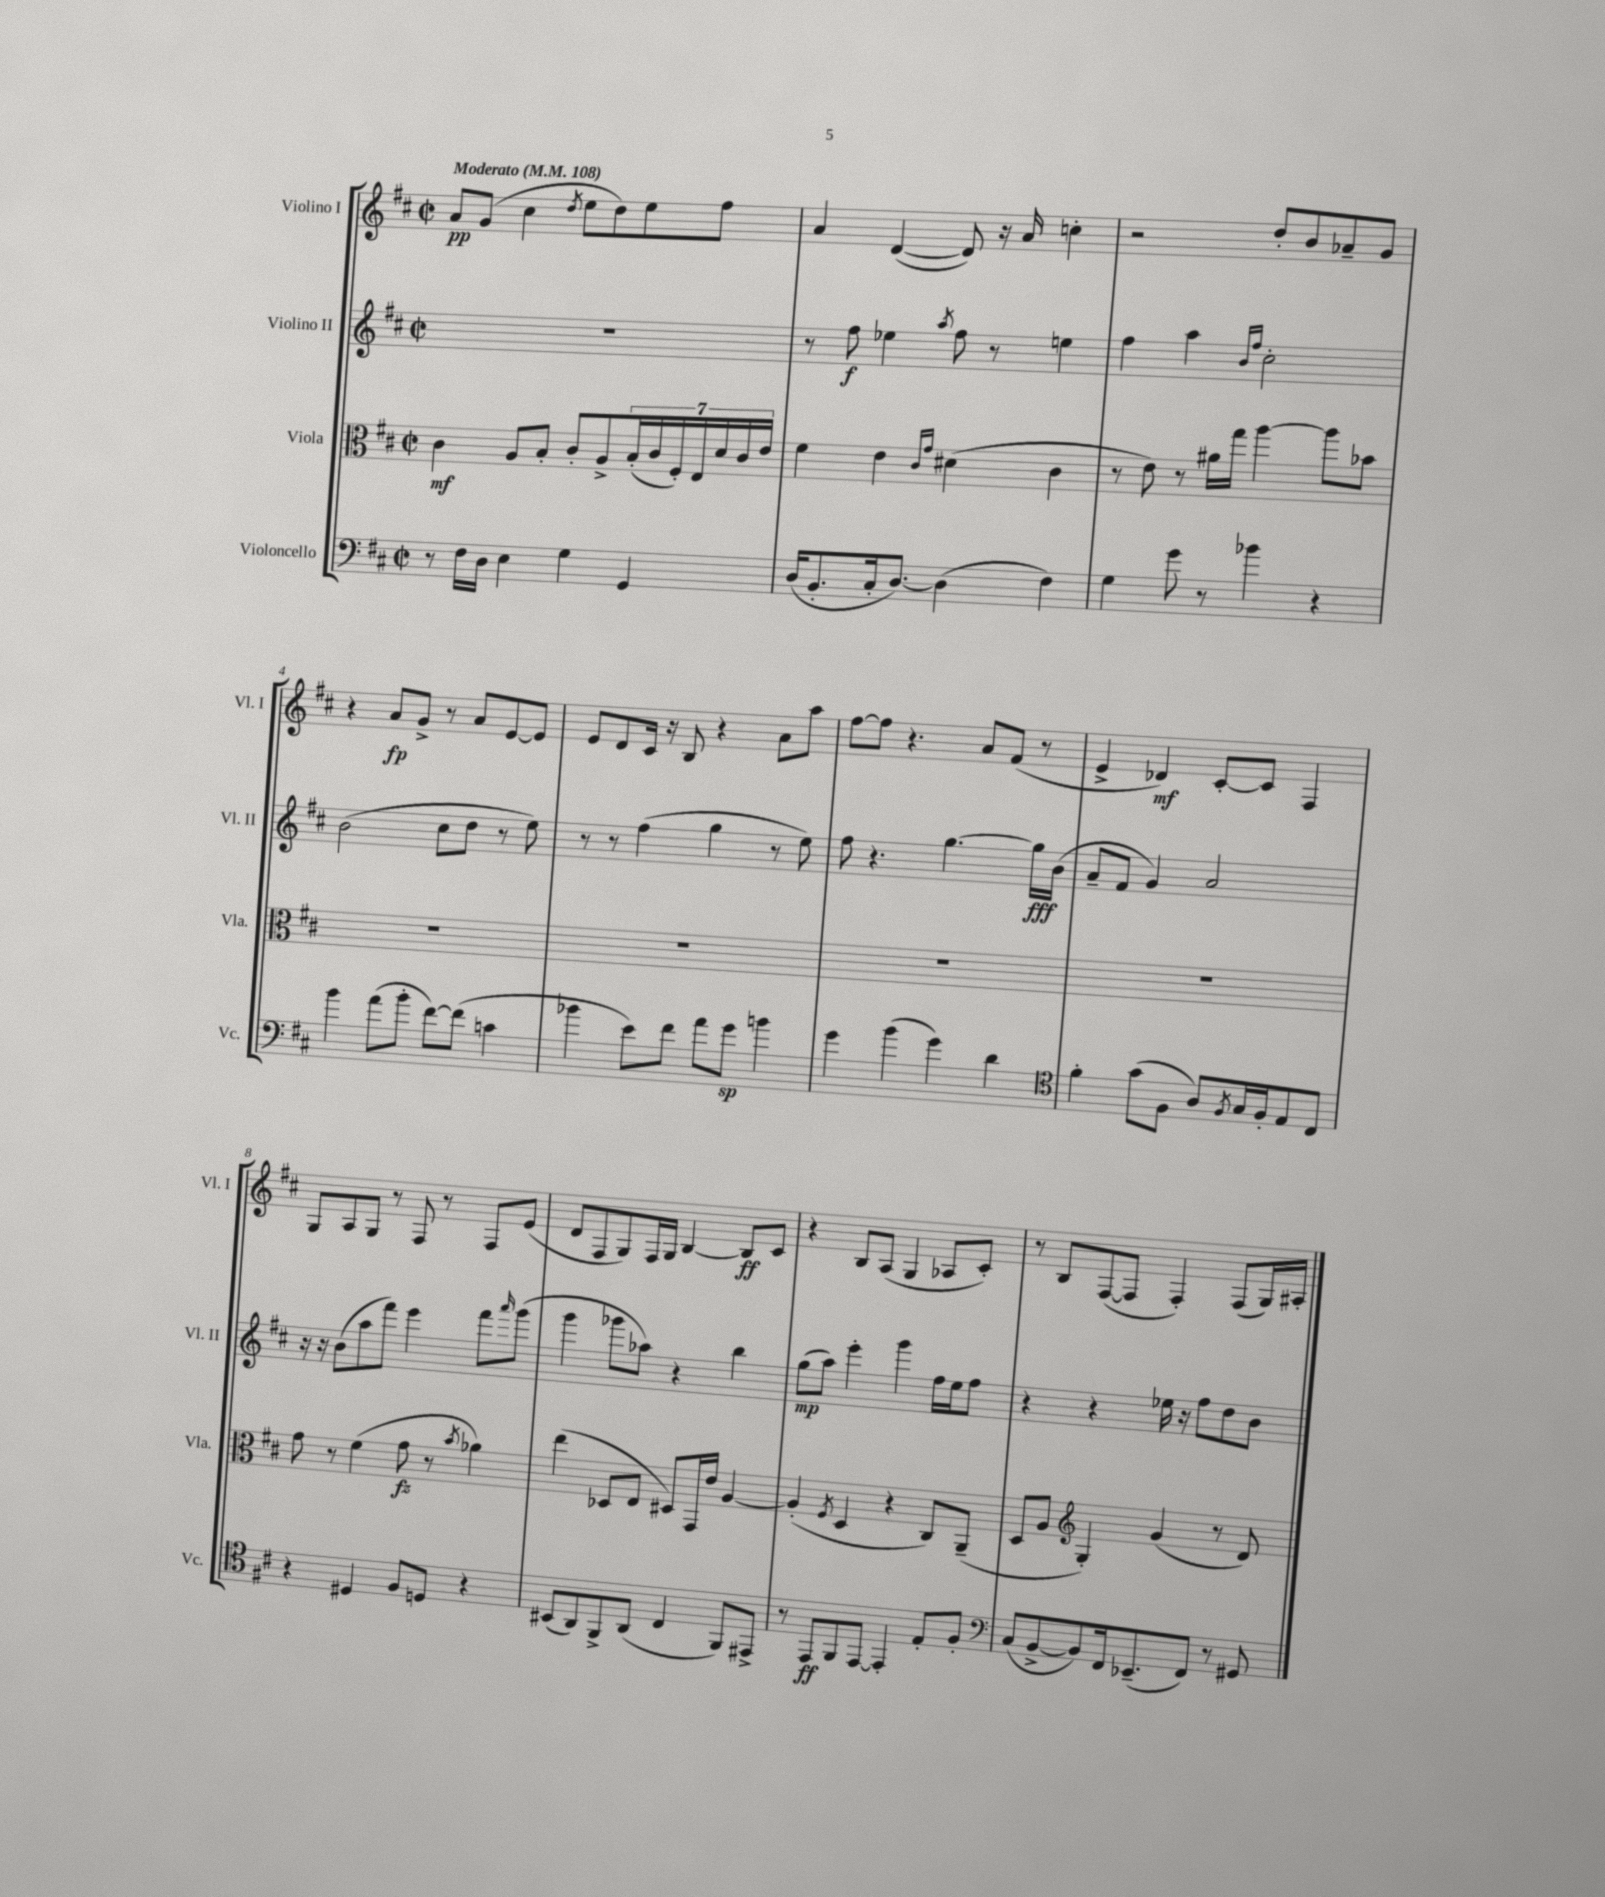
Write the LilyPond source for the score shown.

<<
\new StaffGroup <<
\new Staff = "s0" \with { instrumentName = "Violino I" shortInstrumentName = "Vl. I" } {
    \clef treble \key d \major \defaultTimeSignature \time 2/2 \tempo "Moderato" 4 = 108
    a'8\pp g'8( cis''4 \acciaccatura { d''8 } e''8 d''8) e''8 fis''8 |
    a'4 d'4~( d'8) r16 a'16 c''4-. |
    r2 d''8-. b'8 aes'8-- g'8 |
    r4 a'8\fp g'8-> r8 a'8 e'8~ e'8 |
    e'8 d'8 cis'16 r16 b8 r4 a'8 a''8 |
    fis''8~ fis''8 r4. a'8 fis'8( r8 |
    e'4-> des'4\mf) cis'8~-. cis'8 fis4 |
    g8 a8 g8 r8 fis8 r8 fis8 e'8( |
    d'8 fis8 g8) fis16 g16 b4~ b8\ff cis'8 |
    r4 b8 a8( g4 aes8 cis'8-.) |
    r8 b8 fis8~( fis8 fis4-.) fis8( g16) ais16-. \bar "|." |
}
\new Staff = "s1" \with { instrumentName = "Violino II" shortInstrumentName = "Vl. II" } {
    \clef treble \key d \major \defaultTimeSignature \time 2/2
    R1 |
    r8 fis''8\f ees''4 \acciaccatura { a''8 } fis''8 r8 e''4 |
    fis''4 a''4 \grace { b'16 fis''16 } cis''2-. |
    b'2( cis''8 d''8 r8 e''8) |
    r8 r8 fis''4( g''4 r8 e''8) |
    fis''8 r4. g''4.~ g''16\fff b'16( |
    a'8-- fis'8 g'4) a'2 |
    r16 r16 b'8( a''8 fis'''8) e'''4 fis'''8 \grace { a'''16 } g'''8( |
    g'''4 ges'''8 aes''8) r4 b''4 |
    g''8\mp( a''8) e'''4-. g'''4 fis''16 e''16 fis''8 |
    r4 r4 ees''16 r16 fis''8 d''8 b'8 \bar "|." |
}
\new Staff = "s2" \with { instrumentName = "Viola" shortInstrumentName = "Vla." } {
    \clef alto \key d \major \defaultTimeSignature \time 2/2
    cis'4\mf a8 b8-. cis'8-. a8-> \tuplet 7/4 { b16-.( cis'16 fis16-.) e16 d'16 cis'16 e'16 } |
    fis'4 e'4 \grace { cis'16 g'16 } dis'4( cis'4 |
    r8 e'8) r8 ais'16 g''16 a''4~ a''8 bes'8 |
    R1 |
    R1 |
    R1 |
    R1 |
    g'8 r8 fis'4( g'8\fz r8 \acciaccatura { b'8 } aes'4) |
    e''4( des8 e8 dis8) g,16 e'16 a4~ |
    a4-.( \acciaccatura { fis8 } d4 r4 cis8) a,8--( |
    d8 a8 \clef treble g4-.) g'4( r8 d'8) \bar "|." |
}
\new Staff = "s3" \with { instrumentName = "Violoncello" shortInstrumentName = "Vc." } {
    \clef bass \key d \major \defaultTimeSignature \time 2/2
    r8 fis16 d16 e4 g4 g,4 |
    d16( b,8.-. cis16-. d8.~) d4( fis4) |
    g4 g'8 r8 bes'4 r4 |
    b'4 a'8( b'8-. fis'8~) fis'8( c'4 |
    bes'4 e'8) fis'8 a'8 g'8\sp b'4 |
    g'4 b'4( g'4) d'4 |
    \clef tenor fis'4-. g'8( fis8 a8) \acciaccatura { fis8 } g16 fis16-. e8 cis8 |
    r4 dis4 fis8 d8 r4 |
    bis,8( a,8) fis,8-> a,8( cis4 fis,8) eis,8-> |
    r8 e,8\ff fis,8 e,8~ e,4-. e8-. fis8-. |
    \clef bass cis8( b,8~-> b,8) fis,16 ees,8.--( fis,8) r8 gis,8 \bar "|." |
}
>>
>>
